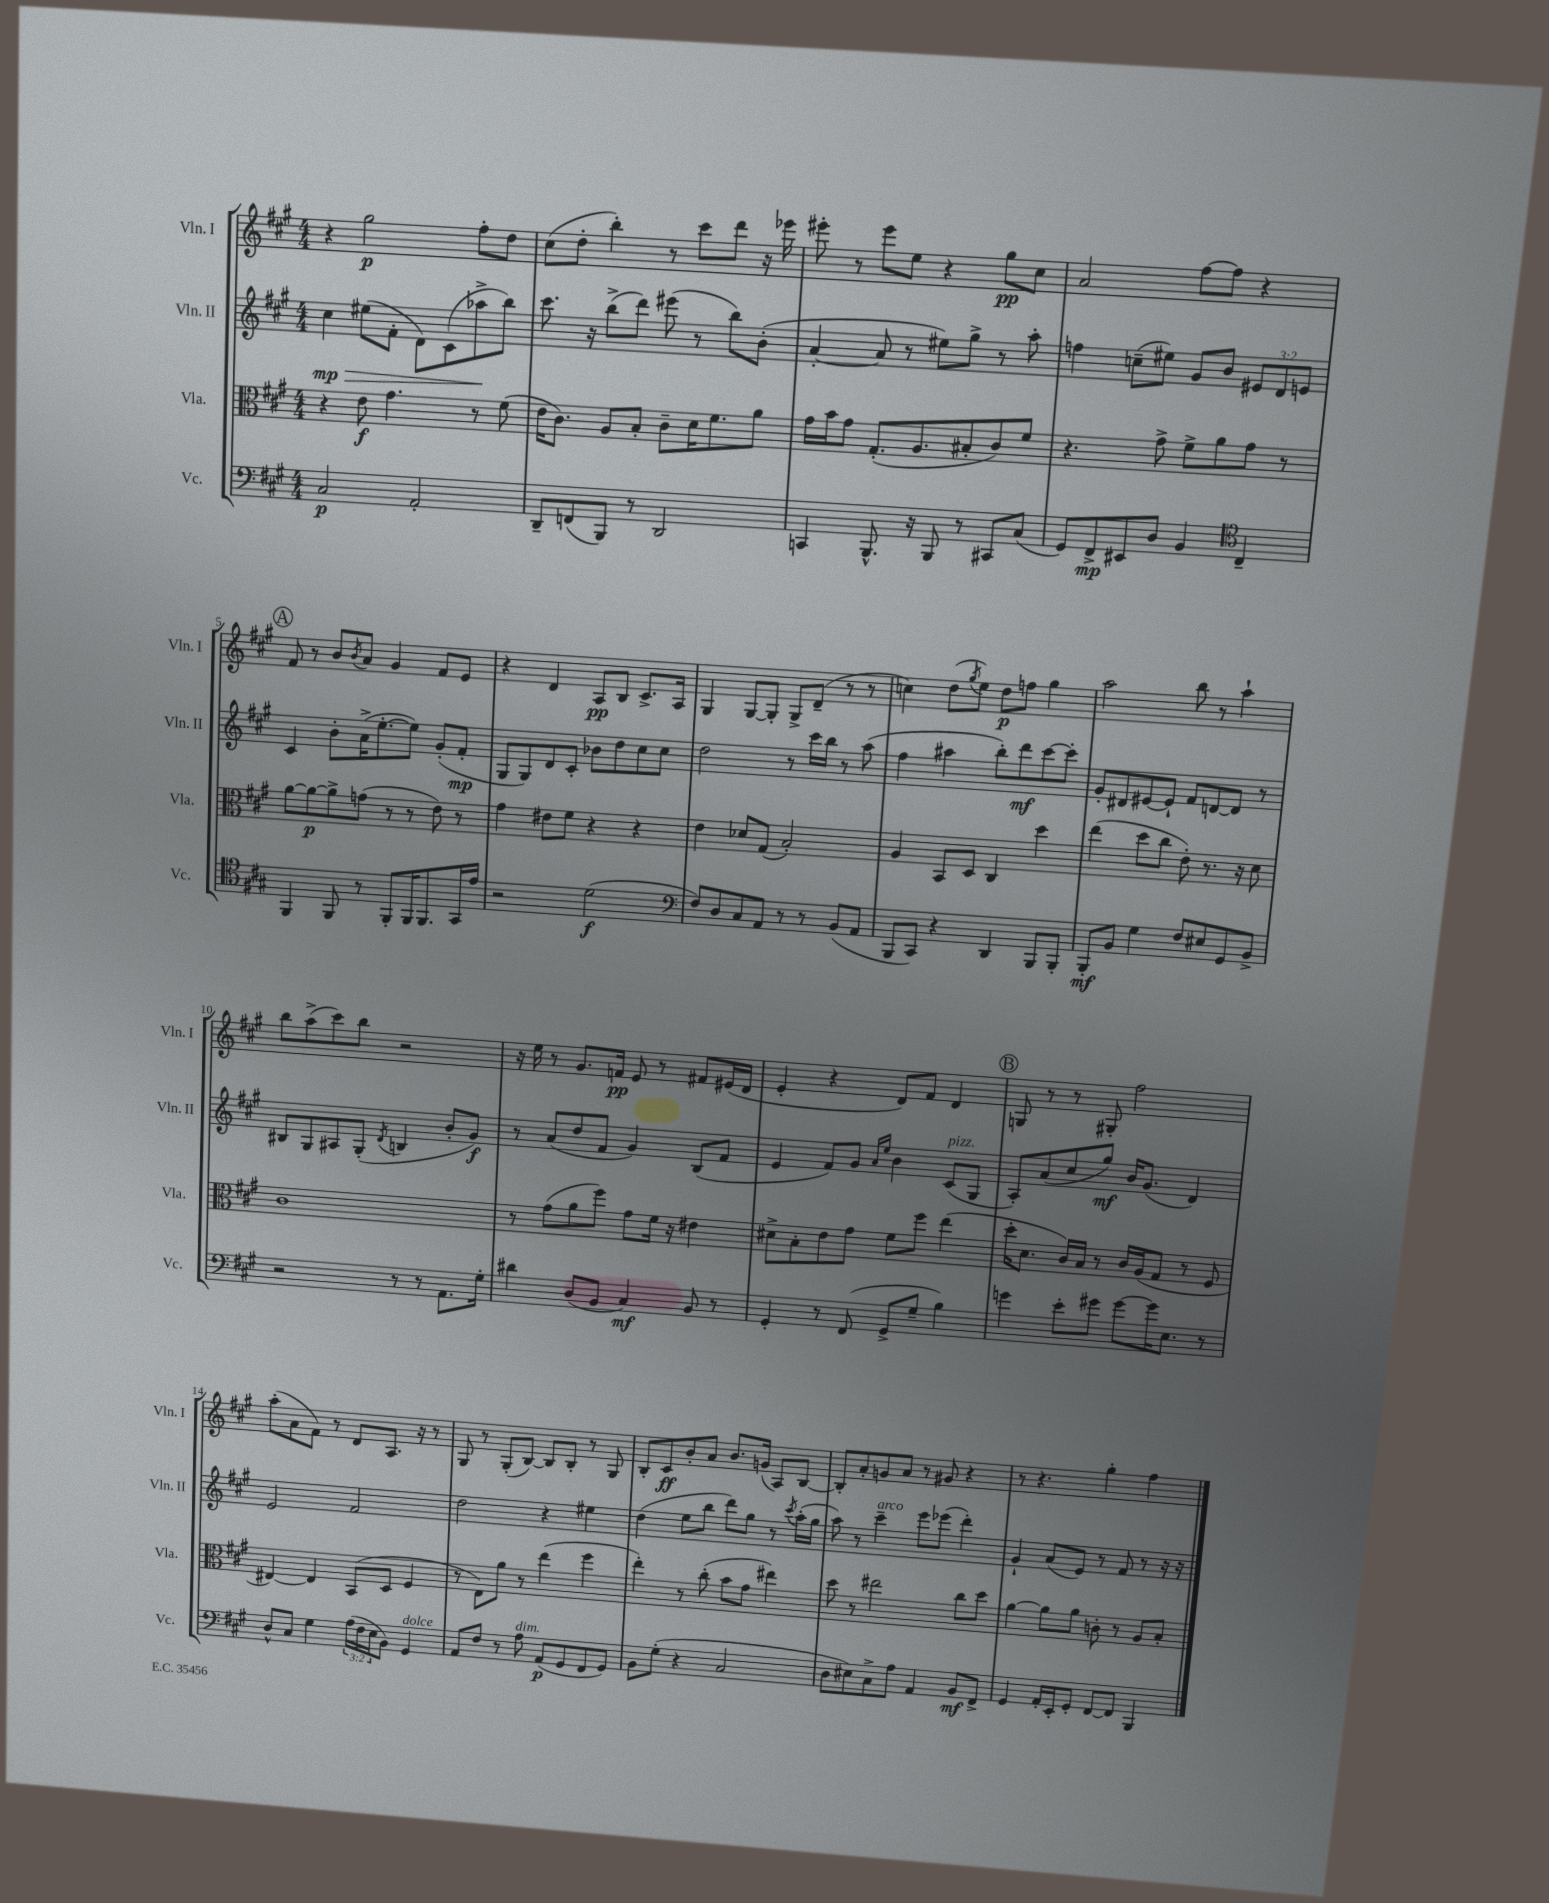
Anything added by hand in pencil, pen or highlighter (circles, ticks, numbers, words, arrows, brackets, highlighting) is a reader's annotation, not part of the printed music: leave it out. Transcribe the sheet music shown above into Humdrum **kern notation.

**kern	**dynam	**kern	**dynam	**kern	**dynam	**kern	**dynam
*part4	*part4	*part3	*part3	*part2	*part2	*part1	*part1
*staff4	*staff4	*staff3	*staff3	*staff2	*staff2	*staff1	*staff1
*I"Vc.	*	*I"Vla.	*	*I"Vln. II	*	*I"Vln. I	*
*I'Vc.	*	*I'Vla.	*	*I'Vln. II	*	*I'Vln. I	*
*clefF4	*	*clefC3	*	*clefG2	*	*clefG2	*
*k[f#c#g#]	*	*k[f#c#g#]	*	*k[f#c#g#]	*	*k[f#c#g#]	*
*M4/4	*	*M4/4	*	*M4/4	*	*M4/4	*
=1	=1	=1	=1	=1	=1	=1	=1
!	!	!	!	!	!LO:HP:b	!	!
2C#/	p	4r	.	4cc#\	> mp	4r	.
.	.	8e\	f	(8ee#X\L	.	2gg#\	p
.	.	4.g#\	.	8f#'\J	.	.	.
2AA'/	.	.	.	8d\L)	.	.	.
.	.	.	.	(8c#\	.	.	.
.	.	8r	.	8aa-X^\	.	8ff#'\L	.
.	.	(8f#\	.	8bb\J)	]	8dd\J	.
=2	=2	=2	=2	=2	=2	=2	=2
8DD~/L	.	16e\KL	.	8.ccc#\	.	(8cc#\L	.
.	.	8.c#\J)	.	.	.	.	.
(8FFn/	.	.	.	.	.	8dd'\J	.
.	.	.	.	16r	.	.	.
8BBB/J)	.	8A/L	.	(8bb^\L	.	4bb'\)	.
8r	.	8B'/J	.	8ddd\J)	.	.	.
2DD/	.	8c#~\L	.	(8eee#X\	.	8r	.
.	.	16d\K	.	8r	.	8ccc#\L	.
.	.	8.f#\	.	.	.	.	.
.	.	.	.	8bb\L)	.	8ddd\J	.
.	.	8a\J	.	(8b'\J	.	16r	.
.	.	.	.	.	.	16eee-X\	.
=3	=3	=3	=3	=3	=3	=3	=3
4CCn/	.	16g#\LL	.	[4a'/	.	8eee#X'\	.
.	.	16b\J	.	.	.	.	.
.	.	8g#\J	.	.	.	8r	.
8.BBB^^/	.	(8.G#'/L	.	8a/]	.	8eee#\L	.
.	.	.	.	8r	.	8ee\J	.
16r	.	8.A/	.	.	.	.	.
8BBB/	.	.	.	8ee#X\L)	.	4r	.
8r	.	8B#X'/	.	8gg#^\J	.	.	.
8CC#X/L	.	8c#/)	.	8r	.	8gg#\L	pp
(8C#/J	.	8f#/J	.	8aa'\	.	8cc#\J	.
=4	=4	=4	=4	=4	=4	=4	=4
8GG#/L)	.	4.r	.	4ffn\	.	2a/	.
8FF#^/	mp	.	.	.	.	.	.
8EE#X/	.	.	.	(8ccn~\L	.	.	.
8D/J	.	8g#^\	.	8ee#X\J)	.	.	.
4BB/	.	8f#^\L	.	8g#/L	.	[8ff#\L	.
.	.	8a\	.	8b/J	.	8ff#\J]	.
*clefC4	*	*	*	*	*	*	*
4C#~/	.	8g#\J	.	12e#X/L	.	4r	.
.	.	.	.	12d/	.	.	.
.	.	8r	.	.	.	.	.
.	.	.	.	12en/J	.	.	.
!!LO:LB:g=z
!!LO:REH:place=s1:t=A
=5	=5	=5	=5	=5	=5	=5	=5
4FF#/	.	[8a\L	.	4c#/	.	8f#/	.
.	.	8a\_	p	.	.	8r	.
8FF#/	.	8a^\]	.	8b'\L	.	8b/L	.
.	.	.	.	.	.	8qb/	.
8r	.	(8gn\J	.	(16a^\K	.	8a/J	.
.	.	.	.	[8.ee'\	.	.	.
8FF#'/L	.	8r	.	.	.	4g#/	.
16FF#/K	.	8r	.	8ee\J])	.	.	.
8.FF#/	.	.	.	.	.	.	.
.	.	8e\)	.	(8g#'/L	.	8f#/L	.
16GG#/L	.	8r	.	8f#'/J	mp	8e/J	.
16e/JJ	.	.	.	.	.	.	.
=6	=6	=6	=6	=6	=6	=6	=6
2r	.	4g#\	.	8G#/L	.	4r	.
.	.	.	.	8G#/)	.	.	.
.	.	8e#X\L	.	8d/	.	4d/	.
.	.	8f#\J	.	8c#'/J	.	.	.
(2d\	f	4r	.	8b-X\L	.	8A/L	pp
.	.	.	.	8dd\	.	8B/J	.
.	.	4r	.	8cc#\	.	8.c#^/L	.
.	.	.	.	8cc#\J	.	.	.
.	.	.	.	.	.	16A/Jk	.
=7	=7	=7	=7	=7	=7	=7	=7
*clefF4	*	*	*	*	*	*	*
8F#/L)	.	4e\	.	2dd\	.	4G#/	.
8D/	.	.	.	.	.	.	.
8C#/	.	8d-X/L	.	.	.	[8G#/L	.
8AA/J	.	(8G#/J	.	.	.	8G#'/J]	.
8r	.	2B'/)	.	8r	.	8G#^/L	.
8r	.	.	.	16ccc#\LL	.	(8d~/J	.
.	.	.	.	16bb\JJ	.	.	.
(8BB/L	.	.	.	8r	.	8r	.
8AA/J	.	.	.	(8aa\	.	8r	.
=8	=8	=8	=8	=8	=8	=8	=8
8BBB/L	.	4A/	.	4ff#\	.	4ccn\)	.
8CC#/J)	.	.	.	.	.	.	.
4r	.	8BB/L	.	4aa#X\	.	(8dd\L	.
.	.	.	.	.	.	8qgg#/	.
.	.	8D/J	.	.	.	8ee\J)	.
4DD/	.	4C#/	.	8bb'\L)	.	8dd\L	p
.	.	.	.	8ddd\	mf	8ffn\J	.
8BBB/L	.	4dd\	.	[8ccc#\	.	4gg#\	.
8BBB'/J	.	.	.	8ccc#'\J]	.	.	.
=9	=9	=9	=9	=9	=9	=9	=9
8BBB'/L	mf	(4ee\	.	8g#'/L	.	2aa\	.
8BB/J	.	.	.	8d#X/	.	.	.
4G#\	.	8dd\L	.	[8e#X/	.	.	.
.	.	8cc#\J	.	8e#`/J]	.	.	.
8F#/L	.	8e'\)	.	8f#/L	.	8bb\	.
8E#X/	.	8.r	.	[8dn/	.	8r	.
8GG#/	.	.	.	8d/J]	.	4aa`\	.
.	.	16r	.	.	.	.	.
8BB^/J	.	8d\	.	8r	.	.	.
!!LO:LB:g=z
=10	=10	=10	=10	=10	=10	=10	=10
2r	.	1c#	.	8B#X/L	.	8bb\L	.
.	.	.	.	8G#/	.	(8aa^\	.
.	.	.	.	8A#X/	.	8ccc#\)	.
.	.	.	.	(8G#'/J	.	8bb\J	.
.	.	.	.	8qd/	.	.	.
8r	.	.	.	4Bn/	.	2r	.
8r	.	.	.	.	.	.	.
8.AA\L	.	.	.	8b'/L	.	.	.
.	.	.	.	8g#/J)	f	.	.
16G#'\Jk	.	.	.	.	.	.	.
=11	=11	=11	=11	=11	=11	=11	=11
4d#X\	.	8r	.	8r	.	16r	.
.	.	.	.	.	.	16ee\	.
.	.	(8g#\L	.	(8a/L	.	8r	.
(8D/L	.	8a\	.	8dd/	.	8.g#/L	.
8BB/J	.	8ff#\J)	.	8f#/J	.	.	.
.	.	.	.	.	.	16fn/Jk	pp
4C#/)	mf	8g#\L	.	4g#/)	.	8e/	.
.	.	16f#\Jk	.	.	.	8r	.
.	.	16r	.	.	.	.	.
8BB/	.	4e#X\	.	(8B/L	.	8f#X/L	.
8r	.	.	.	8f#/J	.	(16e#X/L	.
.	.	.	.	.	.	16d/JJ	.
=12	=12	=12	=12	=12	=12	=12	=12
4GG#'/	.	8d#X^\L	.	4e/	.	4e'/	.
.	.	8B'\	.	.	.	.	.
8r	.	8e\	.	8f#/L)	.	4r	.
(8FF#/	.	8g#\J	.	8g#/J	.	.	.
.	.	.	.	16qqa/LL	.	.	.
.	.	.	.	16qqee/JJ	.	.	.
8GG#^/L	.	8f#\L	.	4b\	.	8d/L)	.
8G#~/J	.	8ff#\J	.	.	.	8f#/J	.
!	!	!	!	!LO:TX:a:i:t=pizz.	!	!	!
4B\)	.	(4ee\	.	(8c#/L	.	4d/	.
.	.	.	.	8G#/J	.	.	.
!!LO:REH:place=s1:t=B
=13	=13	=13	=13	=13	=13	=13	=13
4gn\	.	16dd'\KL	.	8A'/L)	.	8Gn/	.
.	.	8.d\J	.	.	.	.	.
.	.	.	.	(8a/	.	8r	.
8e'\L	.	16c#/LL)	.	8cc#/	.	8r	.
.	.	16B/JJ	.	.	.	.	.
8g#X\J	.	8r	.	8gg#/J)	mf	8G#X'/	.
[8g#\L	.	16c#/LL	.	16b/KL	.	2ff#\	.
.	.	(16A/J	.	(8.g#/J	.	.	.
16g#\K]	.	8G#/J	.	.	.	.	.
8.E\J	.	.	.	.	.	.	.
.	.	8r	.	4d/)	.	.	.
8r	.	8F#/	.	.	.	.	.
!!LO:LB:g=z
=14	=14	=14	=14	=14	=14	=14	=14
8D^^/L	.	[4E#X/)	.	2e/	.	(8aa'\L	.
8C#/J	.	.	.	.	.	8a\	.
4G#\	.	4E#/]	.	.	.	8f#\J)	.
.	.	.	.	.	.	8r	.
(24A\LL	.	(8BB/L	.	2f#/	.	8d/L	.
24F#\	.	.	.	.	.	.	.
24E\J	.	.	.	.	.	.	.
8BB\J)	.	8D/J	.	.	.	8.A/J	.
!LO:TX:a:i:t=dolce	!	!	!	!	!	!	!
4GG#/	.	4F#/	.	.	.	.	.
.	.	.	.	.	.	16r	.
.	.	.	.	.	.	8r	.
=15	=15	=15	=15	=15	=15	=15	=15
8AA/L	.	8r	.	2dd\	.	8G#/	.
8F#/J	.	8E\L)	.	.	.	8r	.
8r	.	8a\J	.	.	.	(8G#'/L	.
!LO:TX:a:i:t=dim.	!	!	!	!	!	!	!
8A\	.	8r	.	.	.	[8B/J)	.
(8AA/L	p	(4ee\	.	4r	.	8B/L]	.
8GG#/	.	.	.	.	.	8B'/J	.
8FF#/	.	4ff#\	.	4ee#X\	.	8r	.
8GG#/J)	.	.	.	.	.	8G#/	.
=16	=16	=16	=16	=16	=16	=16	=16
8BB\L	.	4ee'\)	.	(4dd\	.	8B'/L	.
(8G#'\J	.	.	.	.	.	8c#/	ff
4r	.	8r	.	8ee\L	.	8b'/	.
.	.	(8cc#'\	.	8bb\J	.	8a/J	.
2C#/	.	8b\L	.	8ddd\L)	.	8.b/L	.
.	.	8g#\J	.	8gg#\J	.	.	.
.	.	.	.	.	.	(16gn/Jk	.
.	.	4ee#X\)	.	8r	.	8A/L)	.
.	.	.	.	8qccc#/	.	.	.
.	.	.	.	(16aa'\LL	.	[8B/J	.
.	.	.	.	16gg#\JJ	.	.	.
=17	=17	=17	=17	=17	=17	=17	=17
8D\L	.	8dd\	.	8aa\)	.	8B'/L]	.
8E#X\)	.	8r	.	8r	.	8a'/	.
!	!	!	!	!LO:TX:a:i:t=arco	!	!	!
8C#^\	.	2ee#X\	.	4ccc#~\	.	8gn/	.
8A\J	.	.	.	.	.	8a/J	.
4AA/	.	.	.	8eee\L	.	8r	.
.	.	.	.	(8eee-X\J	.	8g#X/	.
8BB/L	mf	8cc#\L	.	4ddd'\)	.	4r	.
8FF#^/J	.	8dd\J	.	.	.	.	.
=18	=18	=18	=18	=18	=18	=18	=18
4GG#/	.	[4a\	.	4g#`/	.	8r	.
.	.	.	.	.	.	4.r	.
16AA'/LL	.	8a\L]	.	(8a/L	.	.	.
16EE'/J	.	.	.	.	.	.	.
8GG#'/J	.	8a\J	.	8e/J)	.	.	.
[8FF#/L	.	8cn'\	.	8r	.	4gg#'\	.
8FF#/J]	.	8r	.	8f#/	.	.	.
4BBB/	.	8A/L	.	8r	.	4ff#\	.
.	.	8B'/J	.	16r	.	.	.
.	.	.	.	16r	.	.	.
==	==	==	==	==	==	==	==
*-	*-	*-	*-	*-	*-	*-	*-
